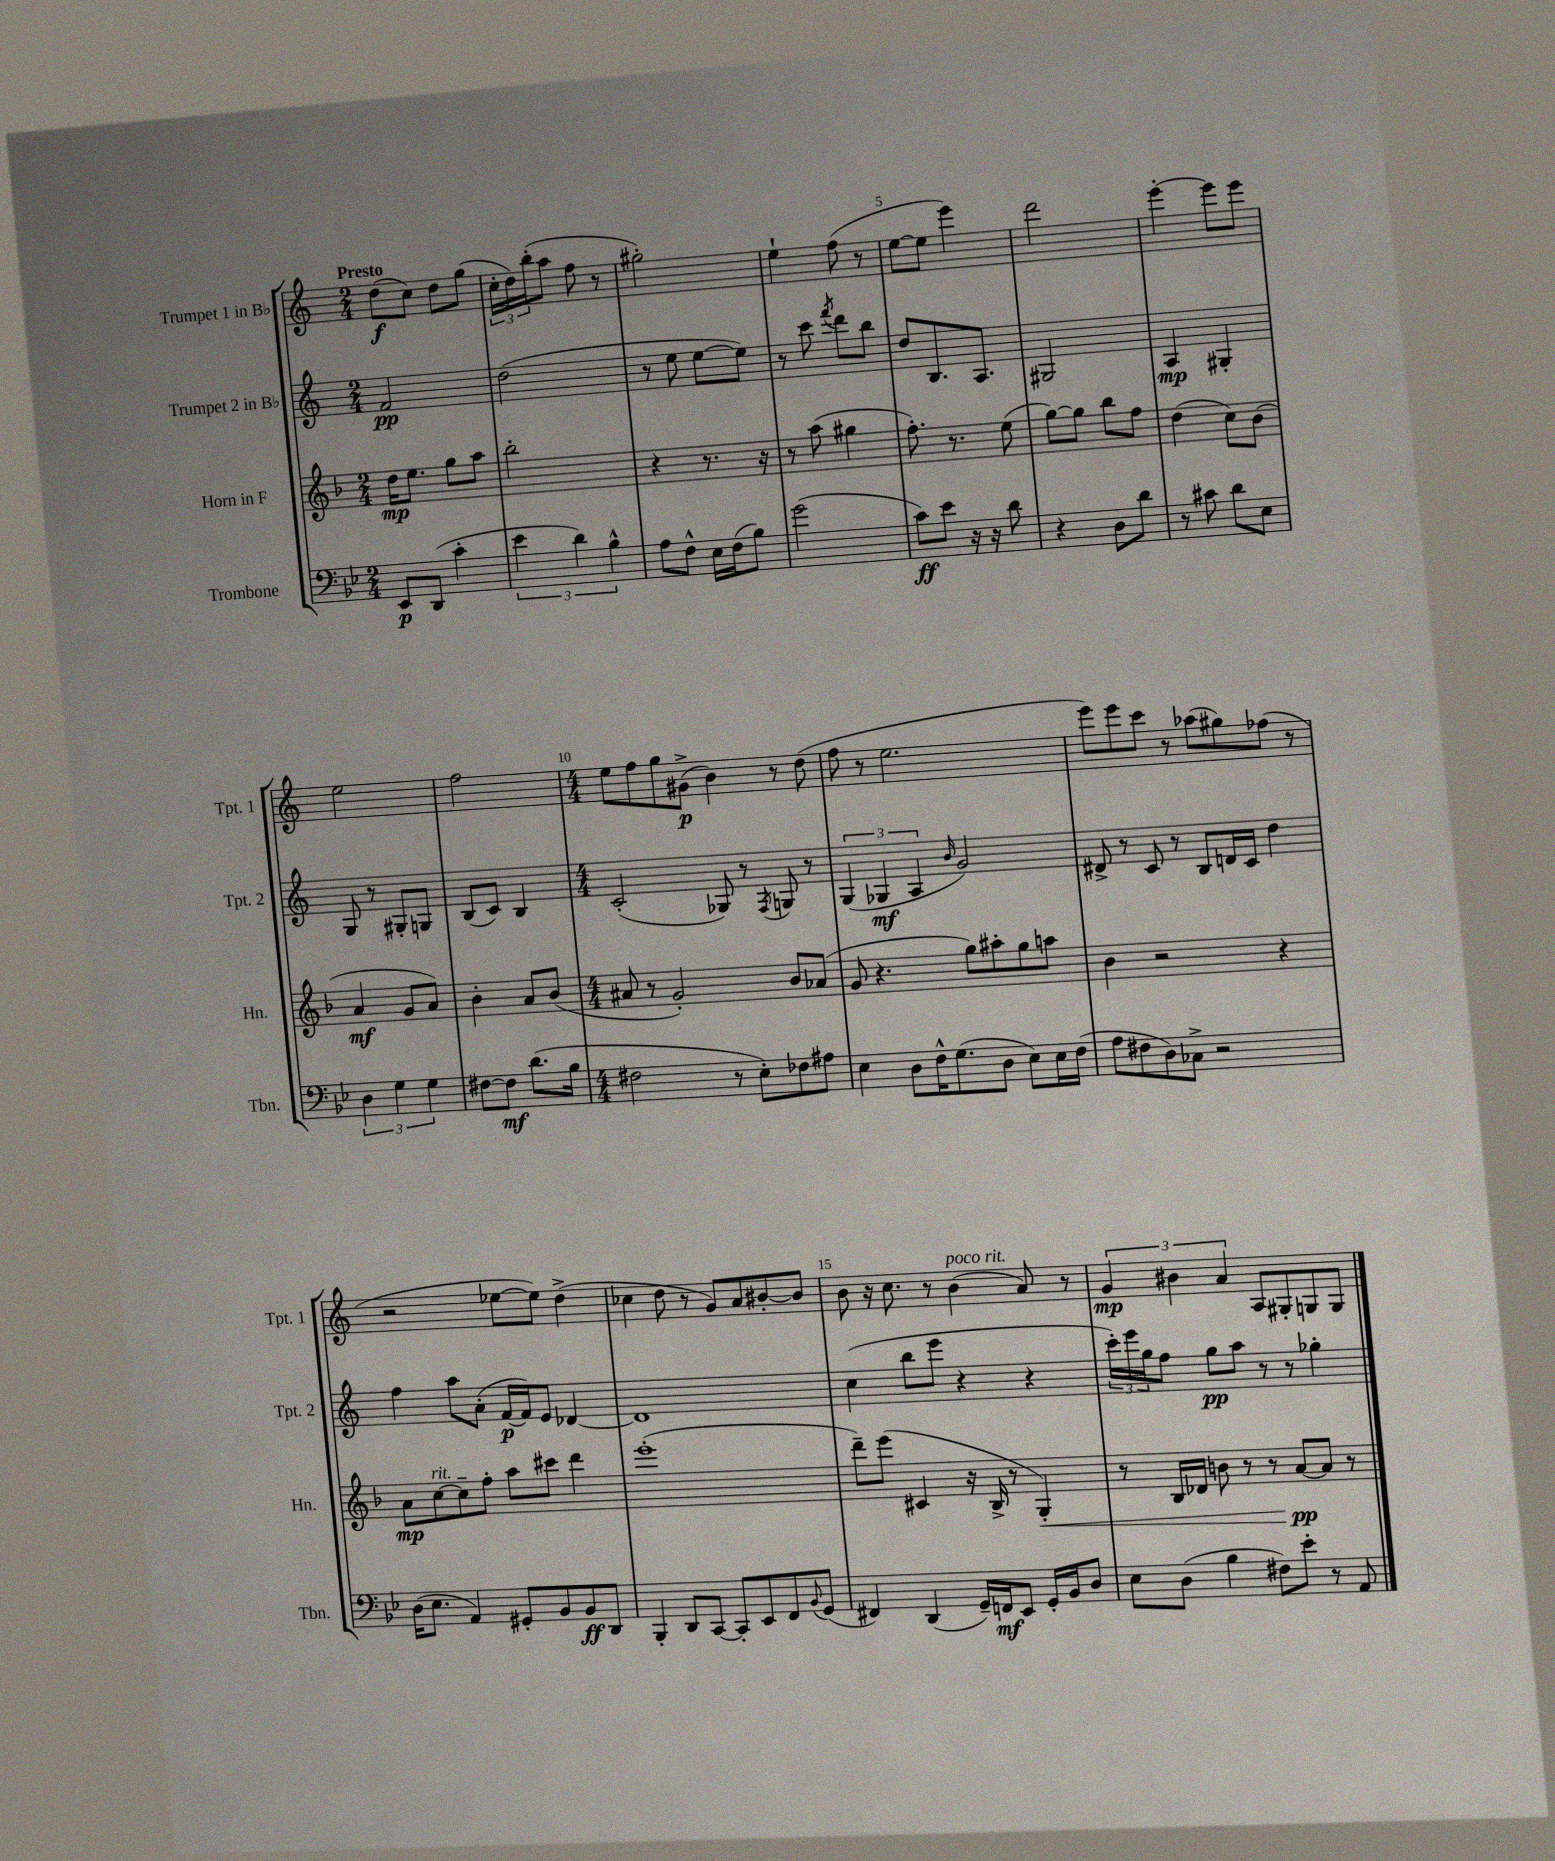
<<
\new StaffGroup <<
\new Staff = "s0" \with { instrumentName = "Trumpet 1 in Bb" shortInstrumentName = "Tpt. 1" } {
    \clef treble \key c \major \numericTimeSignature \time 2/4 \tempo "Presto"
    d''8\f( c''8) d''8 g''8( |
    \tuplet 3/2 { c''16-. d''16) b''16-.( } a''8 f''8 r8 |
    gis''2-.) |
    e''4-! f''8( r8 |
    e''8~ e''8 e'''4) |
    d'''2 |
    e'''4~-. e'''8 e'''8 |
    e''2 |
    f''2 |
    \numericTimeSignature \time 4/4 e''8 f''8 g''8 gis'8->\p( b'4) r8 d''8( |
    f''8 r8 e''2. |
    e'''8) e'''8 c'''8 r8 aes''8( gis''8) fes''8( r8 |
    r2 ees''8~ ees''8) d''4->( |
    ces''4 d''8 r8 g'8) a'8 bis'8~-. bis'8 |
    b'8 r16 c''8. r8 b'4^\markup { \italic "poco rit." }( a'8) r8 |
    \tuplet 3/2 { g'4\mp bis'4 a'4 } a8 gis8-. g8 g8 \bar "|." |
}
\new Staff = "s1" \with { instrumentName = "Trumpet 2 in Bb" shortInstrumentName = "Tpt. 2" } {
    \clef treble \key c \major \numericTimeSignature \time 2/4
    f'2\pp |
    d''2( |
    r8 e''8 e''8~ e''8) |
    r8 c'''8 \acciaccatura { f'''8 } d'''8 b''8 |
    d''8 b8. a8. |
    gis2 |
    a4\mp gis4-. |
    g8 r8 gis8-. g8 |
    b8( c'8) b4 |
    \numericTimeSignature \time 4/4 c'2-.( ges8) r8 \acciaccatura { f8 } g8 r8 |
    \tuplet 3/2 { g4( ges4\mf a4 } \grace { b'16 } g'2) |
    dis'8-> r8 c'8 r8 b8 d'16 c'16 d''4 |
    f''4 a''8 a'8-.( f'16~\p f'16) e'8 des'4~ |
    des'1 |
    c''4( b''8 e'''8 r4 r4 |
    \tuplet 3/2 { c'''16-.) e'''16 g''16 } f''8 g''8\pp a''8 r8 r8 ges''4-. \bar "|." |
}
\new Staff = "s2" \with { instrumentName = "Horn in F" shortInstrumentName = "Hn." } {
    \clef treble \key f \major \numericTimeSignature \time 2/4
    d''16\mp e''8. g''8 a''8 |
    bes''2-. |
    r4 r8. r16 |
    r8 a''8( gis''4 |
    f''8.-.) r8. e''8( |
    g''8~) g''8 bes''8 f''8 |
    d''4( c''8) bes'8( |
    a'4\mf g'8 a'8) |
    bes'4-. a'8 bes'8( |
    \numericTimeSignature \time 4/4 ais'8 r8 g'2-.) bes'8 aes'8( |
    g'8 r4. g''8) ais''8-. g''8 a''8 |
    bes'4 r2 r4 |
    a'8\mp c''8~^\markup { \italic "rit." } c''8-- f''8-. a''8 cis'''8 d'''4 |
    e'''1-.( |
    d'''8--) e'''8( cis'4 r16 bes16-> r8 g4-.\<) |
    r8 bes16 des'16 b'8 r8 r8 a'8~\pp\! a'8 r8 \bar "|." |
}
\new Staff = "s3" \with { instrumentName = "Trombone" shortInstrumentName = "Tbn." } {
    \clef bass \key bes \major \numericTimeSignature \time 2/4
    ees,8\p d,8( c'4-. |
    \tuplet 3/2 { ees'4 d'4) bes4-^ } |
    a8 f8-^ ees16 f16( bes8) |
    g'2( |
    c'8\ff) ees'8 r16 r16 d'8 |
    r4 d8 d'8 |
    r8 cis'8 d'8 ees8 |
    \tuplet 3/2 { d4 g4 g4 } |
    fis8~ fis8\mf d'8.( bes16 |
    \numericTimeSignature \time 4/4 fis2 r8 ees8-.) fes8 ais8 |
    ees4 d8 f16-^ g8.( d8 ees8) ees16 f16( |
    a8 fis8 d8) ces8-> r2 |
    d16( ees8. a,4) gis,8-. bes,8 bes,8\ff d,8 |
    bes,,4-. d,8 c,8~ c,8-. ees,8 f,8 \appoggiatura { bes,8 } g,8( |
    fis,4) d,4( g,16--) f,16\mf ees,8 g,16-. bes,16 d8 |
    ees8 d8( bes4 fis8) ees'8-. r8 a,8 \bar "|." |
}
>>
>>
\layout { \context { \Score \override BarNumber.break-visibility = ##(#f #t #t) barNumberVisibility = #(every-nth-bar-number-visible 5) } }
